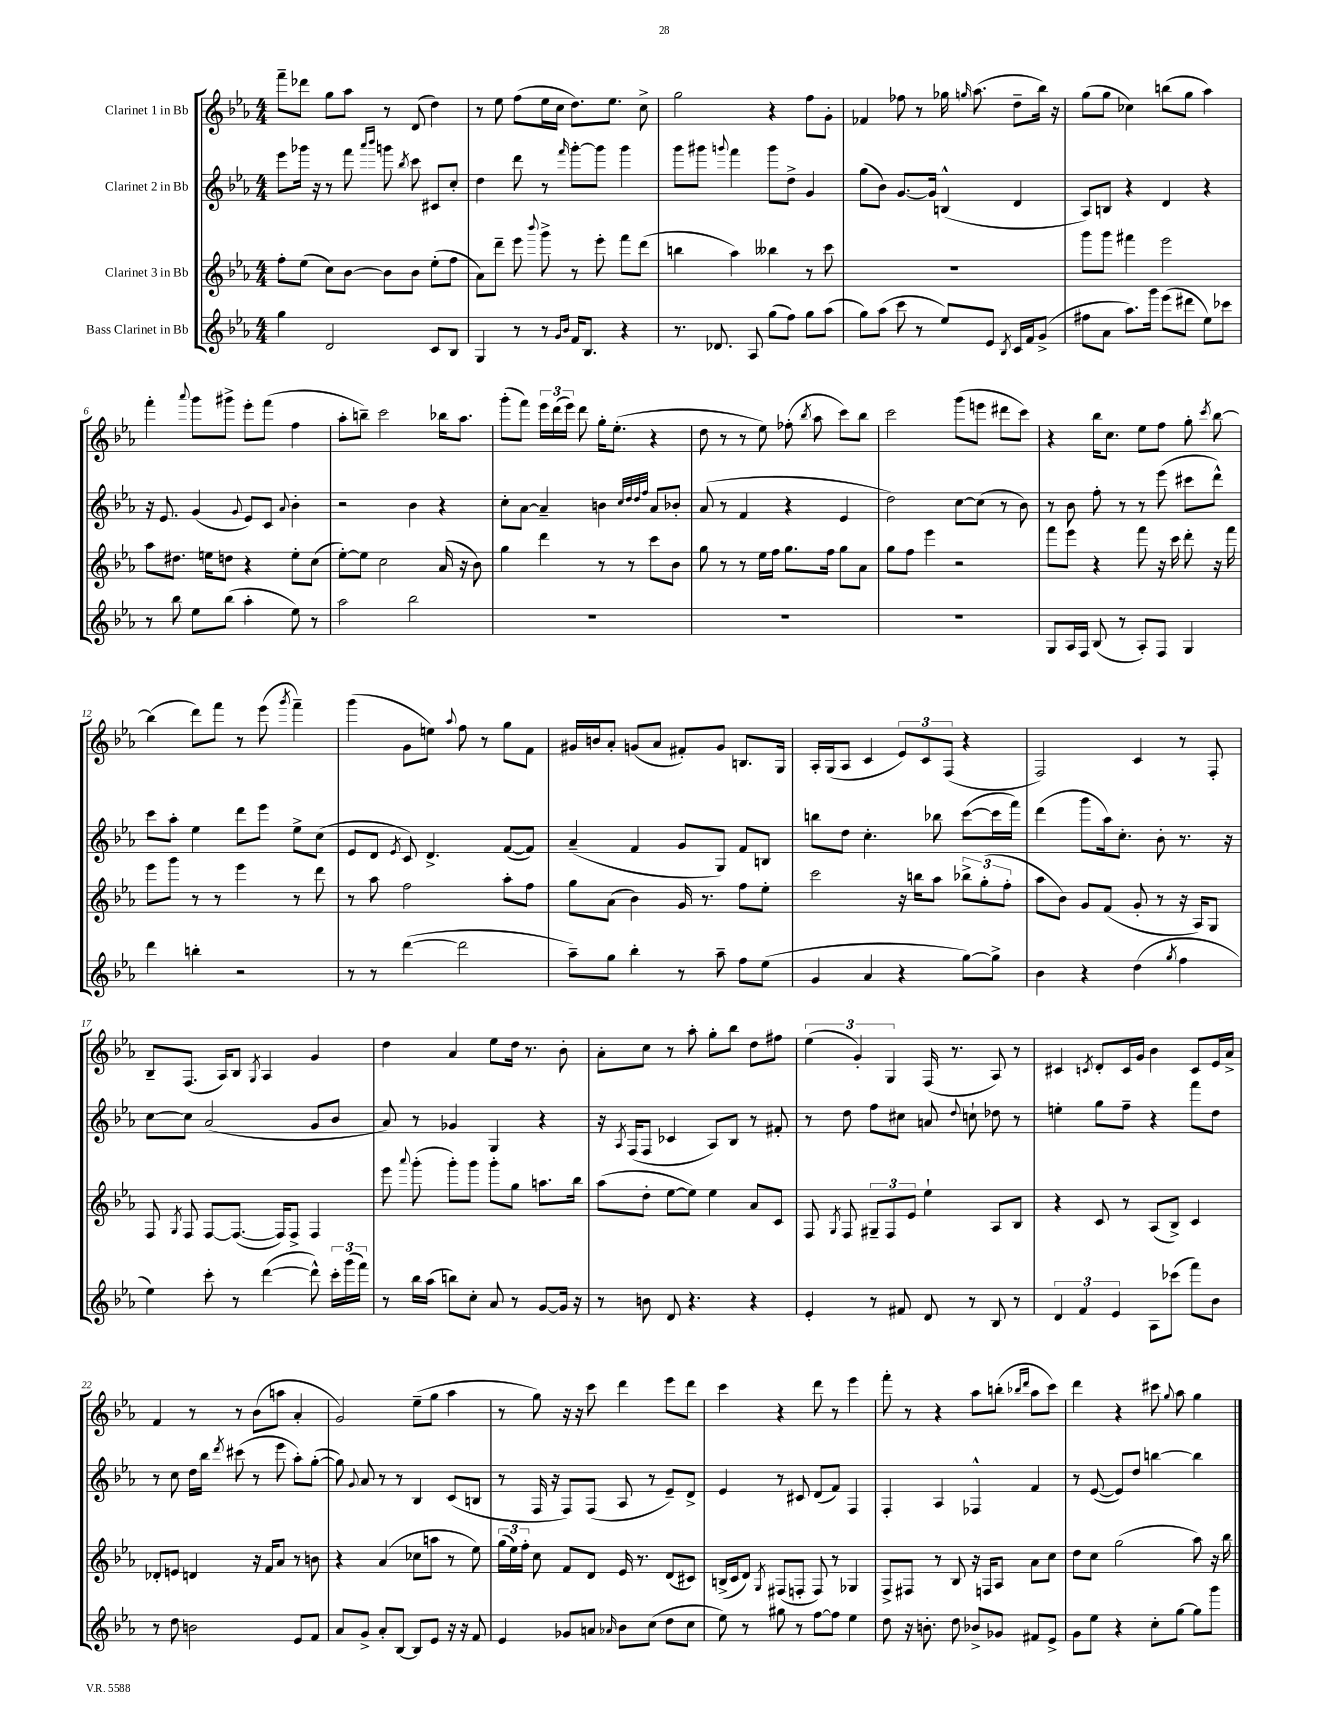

**kern	**kern	**kern	**kern
*part4	*part3	*part2	*part1
*staff4	*staff3	*staff2	*staff1
*I"Bass Clarinet in Bb	*I"Clarinet 3 in Bb	*I"Clarinet 2 in Bb	*I"Clarinet 1 in Bb
*clefG2	*clefG2	*clefG2	*clefG2
*k[b-e-a-]	*k[b-e-a-]	*k[b-e-a-]	*k[b-e-a-]
*M4/4	*M4/4	*M4/4	*M4/4
=1	=1	=1	=1
4gg\	8ff'\L	8eee-\L	8fff~\L
.	(8ee-\J	16ggg-X\Jk	8ddd-X\J
.	.	16r	.
2d/	8cc\L)	8r	8gg\L
.	[8b-\J	8fff\	8aa-\J
.	.	16qqaaa-/LL	.
.	.	16qqbbb-/JJ	.
.	8b-\L]	8gggn\	8r
.	.	8qbb-/	.
.	8b-\J	8ccc\	(8d/
8c/L	(8ee-'\L	8c#X/L	4dd\)
8B-/J	8ff\J	8cc'/J	.
=2	=2	=2	=2
4G/	8a-\L)	4dd\	8r
.	8ddd~\J	.	8ee-\
8r	8eee-\	8ddd\	(8ff\L
.	8qqbbb-/	.	.
8r	8ggg^\	8r	16ee-\L
.	.	.	16cc\JJ
16qqg/LL	.	.	.
16qqb-/JJ	.	16qqfff/	.
16f/KL	8r	[8ggg'\L	8.dd\L)
8.B-/J	.	.	.
.	8eee-'\	8ggg\J]	.
.	.	.	8.ee-\J
4r	8fff\L	4ggg\	.
.	(8ddd\J	.	8cc^\
=3	=3	=3	=3
8.r	4bbn\	8ggg\L	2gg\
.	.	8ggg#X\J	.
8.d-X/	.	.	.
.	.	8qqgggn/	.
.	4aa-\)	4fff\	.
8A-/	.	.	.
(8gg\L	4bb--X\	8ggg\L	4r
8ff\J)	.	8dd^\J	.
8gg\L	8r	4g/	8ff\L
(8aa-\J	8ccc\	.	8g'\J
=4	=4	=4	=4
8gg\L)	1r	(8gg\L	4f-X/
(8aa-\J	.	8b-\J)	.
8ccc\	.	[8.g/L	8ff-X\
8r	.	.	8r
.	.	16g/Jk]	.
8ee-/L)	.	(4Bn^^/	16gg-X\
.	.	.	16qqggn/
.	.	.	(8.aa-\
8e-/J	.	.	.
8qB-/	.	.	.
16c/LL	.	4d/	8dd~\L
16f/J	.	.	.
(8g^/J	.	.	16bb-\Jk)
.	.	.	16r
=5	=5	=5	=5
8ff#X\L	8ggg\L	8A-/L)	(8gg\L
8a-\J	8ggg\J	8Bn/J	8gg\J
8.aa-\L)	4fff#X\	4r	4cc-X\)
16ggg\Jk	.	.	.
(8eee-\L	2eee-\	4d/	(8bbn\L
8ddd#X\J	.	.	8gg\J
8ee-\L)	.	4r	4aa-\)
8ccc-X\J	.	.	.
!!LO:LB:g=z
=6	=6	=6	=6
8r	8aa-\L	16r	4fff'\
.	.	8.e-/	.
8bb-\	8.dd#X\J	.	.
.	.	.	8qqaaa-/
8ee-\L	.	(4g/	8ggg\L
.	16een\KL	.	.
(8bb-\J	8ddn\J	.	8ggg#X^\J
.	.	8qqg/	.
4aa-'\	4r	8e-/L)	8eee-'\L
.	.	8c/J	(8fff\J
.	.	8qqa-/	.
8ee-\)	8ee'\L	4b-'\	4ff\
8r	(8cc\J	.	.
=7	=7	=7	=7
2aa-\	[8ee-'\L)	2r	8aa-'\L
.	8ee-\J]	.	8bbn~\J)
.	2cc\	.	2ccc\
2bb-\	.	4b-\	.
.	(16a-/	4r	16bb-X\KL
.	16r	.	8.aa-\J
.	8b-\)	.	.
=8	=8	=8	=8
1r	4gg\	8cc'\L	(8ggg'\L
.	.	[8a-\J	8fff\J)
.	4ddd\	4a-~/]	24eee-\LL
.	.	.	(24ddd\
.	.	.	24eee-\JJ)
.	.	.	8ddd\
.	8r	4bn\	16gg'\KL
.	.	.	(8.ee-'\J
.	8r	.	.
.	.	32qqcc/LLL	.
.	.	32qqdd/	.
.	.	32qqdd/	.
.	.	32qqff/JJJ	.
.	8ccc\L	8a-/L	4r
.	8b-\J	8b-X'/J	.
=9	=9	=9	=9
1r	8gg\	(8a-/	8dd\
.	8r	8r	8r
.	8r	4f/	8r
.	16ee-\LL	.	8ee-\)
.	16ff\JJ	.	.
.	8.gg\L	4r	(8ff-X'\
.	.	.	8qbb-/
.	.	.	8aa-\
.	16ff\Jk	.	.
.	8gg\L	4e-/	8ccc\L)
.	8a-\J	.	8bb-\J
=10	=10	=10	=10
1r	8gg\L	2dd\)	2ccc\
.	8ff\J	.	.
.	4eee-\	.	.
.	2r	[8cc\L	(8ggg\L
.	.	(8cc\J]	8eeen\J
.	.	8r	8ddd#X\L
.	.	8b-\)	8ccc\J)
=11	=11	=11	=11
8G/L	8fff\L	8r	4r
16A-/L	8eee-\J	8b-\	.
16F/JJ	.	.	.
(8B-/	4r	8ff'\	16bb-\KL
.	.	.	8.cc\J
8r	.	8r	.
8A-'/L)	8fff\	8r	8ee-\L
8F/J	16r	(8eee-\	8ff\J
.	16ccc\	.	.
4G/	8ddd'\	8ccc#X\L	8gg'\
.	.	.	8qccc/
.	16r	8ddd^^\J)	[8bb-\
.	16fff\	.	.
!!LO:LB:g=z
=12	=12	=12	=12
4ddd\	8eee-\L	8ccc\L	(4bb-\]
.	8ggg\J	8aa-'\J	.
4bbn'\	8r	4ee-\	8ddd\L)
.	8r	.	8fff\J
2r	4eee-\	8ddd\L	8r
.	.	8eee-\J	(8eee-\
.	.	.	8qggg/
.	8r	8ee-^\L	4fff~\)
.	8ddd\	(8cc\J	.
=13	=13	=13	=13
8r	8r	8e-/L	(4ggg\
8r	8aa-\	8d/J	.
.	.	8qe-/	.
([4ddd\	2ff\	8c/)	8g\L
.	.	4.d^/	8een\J)
.	.	.	8qqaa-/
2ddd\]	.	.	8ff\
.	.	.	8r
.	8aa-'\L	([8f/L	8gg\L
.	8ff\J	8f/J])	8f\J
=14	=14	=14	=14
8aa-~\L)	8gg\L	(4a-~/	16g#X/LL
.	.	.	16bn/J
8gg\J	(8a-\J	.	8a-'/J
4bb-'\	4b-\)	4f/	(8gn/L
.	.	.	8a-/J
8r	16g/	8g/L	8f#X'/L)
.	8.r	.	.
8aa-~\	.	8G/J)	8g/J
8ff\L	8ff\L	8f/L	8.Bn/L
(8ee-\J	8ee-'\J	8Bn/J	.
.	.	.	16G/Jk
=15	=15	=15	=15
4g/	2ccc\	8bbn\L	16A-'/LL
.	.	.	(16G/J
.	.	8dd\J	8A-/J
4a-/	.	4.cc'\	4c/
4r	16r	.	12e-/L)
.	16bbn\KL	.	.
.	.	.	12c/
.	8aa-\J	8bb-X\	.
.	.	.	(12F/J
[8gg\L)	12bb-X^\L	([8ccc\L	4r
.	(12gg'\	.	.
8gg^\J]	.	16ccc\L]	.
.	12ff'\J	.	.
.	.	16fff\JJ)	.
=16	=16	=16	=16
4b-\	8aa-\L	(4ddd\	2F/)
.	8b-\J)	.	.
4r	8g/L	8ggg\L	.
.	(8f/J	16aa-\k)	.
.	.	8.cc'\J	.
(4dd\	8g'/	.	4c/
.	8r	8b-'\	.
8qgg/	.	.	.
4ff\	16r	8.r	8r
.	16A-/KL)	.	.
.	8G/J	.	8F'/
.	.	16r	.
!!LO:LB:g=z
=17	=17	=17	=17
4ee-\)	8F/	[8cc\L	8B-~/L
.	8qG/	.	.
.	8F/	8cc\J]	(8.F/J
8ccc'\	[8F/L	(2a-/	.
.	.	.	16A-/KL)
8r	(8.F/J_	.	8B-/J
.	.	.	8qG/
([4ddd\	.	.	4A-/
.	16F/KL])	.	.
.	8F^/J	.	.
8ddd^^\])	4F/	8g/L	4g/
24ccc'\LL	.	8b-/J	.
(24ggg\	.	.	.
24fff\JJ)	.	.	.
=18	=18	=18	=18
8r	8eee-\	8a-/)	4dd\
.	8qqaaa-/	.	.
16bb-\LL	(8ggg'\	8r	.
(16aa-\JJ	.	.	.
8bbn\L)	8ggg'\L)	4g-X/	4a-/
8cc'\J	8ggg\J	.	.
8a-/	8ggg'\L	4G/	8ee-\L
8r	8gg\J	.	16dd\Jk
.	.	.	8.r
[8g/L	8.aan\L	4r	.
16g/Jk]	.	.	8b-'\
16r	16bb-\Jk	.	.
=19	=19	=19	=19
8r	(8aa-\L	16r	8a-'\L
.	.	8qA-/	.
.	.	(16F/KL	.
8bn\	8dd'\J	8F/J	8cc\J
8d/	[8ee-\L	4c-X/	8r
4.r	8ee-\J])	.	8aa-'\
.	4ee-\	8A-/L)	8gg'\L
.	.	8B-/J	8bb-\J
4r	8a-/L	8r	8dd\L
.	8c/J	8f#X'/	8ff#X\J
=20	=20	=20	=20
4e-'/	8F/	8r	(6ee-\
.	8qG/	.	.
.	8F/	8dd\	.
.	.	.	6g'/)
8r	12G#X~/L	8ff\L	.
.	12F/	.	6G/
8f#X/	.	8cc#X\J	.
.	12e-/J	.	.
8d/	4ee-`\	8an/	(16F/
.	.	.	8.r
.	.	8qqdd/	.
8r	.	8ccn`\	.
8B-/	8A-/L	8dd-X\	8A-/)
8r	8B-/J	8r	8r
=21	=21	=21	=21
6d/	4r	4een'\	4c#X/
6f/	.	.	.
.	.	.	8qcn/
.	8c/	8gg\L	8d'/L
6e-/	.	.	.
.	8r	8ff~\J	16c/L
.	.	.	16g/JJ
8A-\L	(8A-/L	4r	4b-\
(8ccc-X\J	8B-^/J)	.	.
8fff\L)	4c/	8fff\L	8c/L
8b-\J	.	8dd\J	16e-/L
.	.	.	16a-^/JJ
!!LO:LB:g=z
=22	=22	=22	=22
8r	8d-X'/L	8r	4f/
8dd\	8en/J	8cc\	.
2bn\	4dn/	16dd\LL	8r
.	.	16bb-\JJ	.
.	.	8qddd/	.
.	.	(8ccc#X\	8r
.	16r	8r	(8b-\L
.	16f/KL	.	.
.	8a-/J	8eee-\	8aan\J
8e-/L	8r	8aa-'\L)	4a-'/
8f/J	8bn\	([8gg'\J	.
=23	=23	=23	=23
8a-/L	4r	8gg\])	2g/)
.	.	8qqg/	.
8g^/J	.	8a-/	.
8a-'/L	(4a-/	8r	.
[8B-/J	.	8r	.
8B-/L]	8cc-X\L	4B-/	(8ee-~\L
8e-/J	8aan\J	.	8gg\J
16r	8r	(8c/L	4aa-\
16r	.	.	.
8f/	8ee-\)	8Bn/J	.
=24	=24	=24	=24
4e-/	(24gg\LL	8r	8r
.	24ee-\)	.	.
.	24ff'\JJ	.	.
.	8cc\	16F/	8gg\)
.	.	16r	.
8g-X/L	8f/L	8F/L)	16r
.	.	.	16r
8an/J	8d/J	(8F/J	8ccc\
16qqa-X/	.	.	.
8b-\L	16e-/	8A-/	4ddd\
.	8.r	.	.
(8cc\J	.	8r	.
8dd\L	(8d/L	8e-~/L)	8eee-\L
8cc\J	8c#X/J)	8d^/J	8ddd\J
=25	=25	=25	=25
8ee-\)	(16Bn^/LL	4e-/	4ccc\
.	16c/J	.	.
8r	8d/J)	.	.
.	8qG/	.	.
8gg#X\	(8F#X/L	8r	4r
8r	8Fn'/J	8c#X/	.
[8ff\L	8F/)	(8d/L	8ddd\
8ff\J]	8r	8f/J)	8r
4ee-\	4G-X/	4F/	4eee-\
=26	=26	=26	=26
8dd\	8F^/L	4F'/	8fff'\
16r	8F#X/J	.	8r
8.bn'\	.	.	.
.	8r	4A-/	4r
8dd\	8B-/	.	.
8b-X^/L	16r	4F-X^^/	8aa-\L
.	16Fn/KL	.	.
8g-X/J	8A-/J	.	(8bbn'\J
.	.	.	16qqbb-X/LL
.	.	.	16qqddd/JJ
8f#X/L	8a-\L	4f/	8aa-\L
8e-^/J	8cc\J	.	8ccc\J)
=27	=27	=27	=27
8g\L	8dd\L	8r	4ddd\
8ee-\J	8cc\J	([8e-/	.
4r	(2gg\	8e-/L])	4r
.	.	8dd/J	.
8cc'\L	.	[4bbn\	8ccc#X\
.	.	.	8qqgg/
[8gg\J	.	.	8aa-\
8gg\L]	8aa-\)	4bb\]	4gg\
8ggg\J	16r	.	.
.	16bb-\	.	.
==	==	==	==
*-	*-	*-	*-
